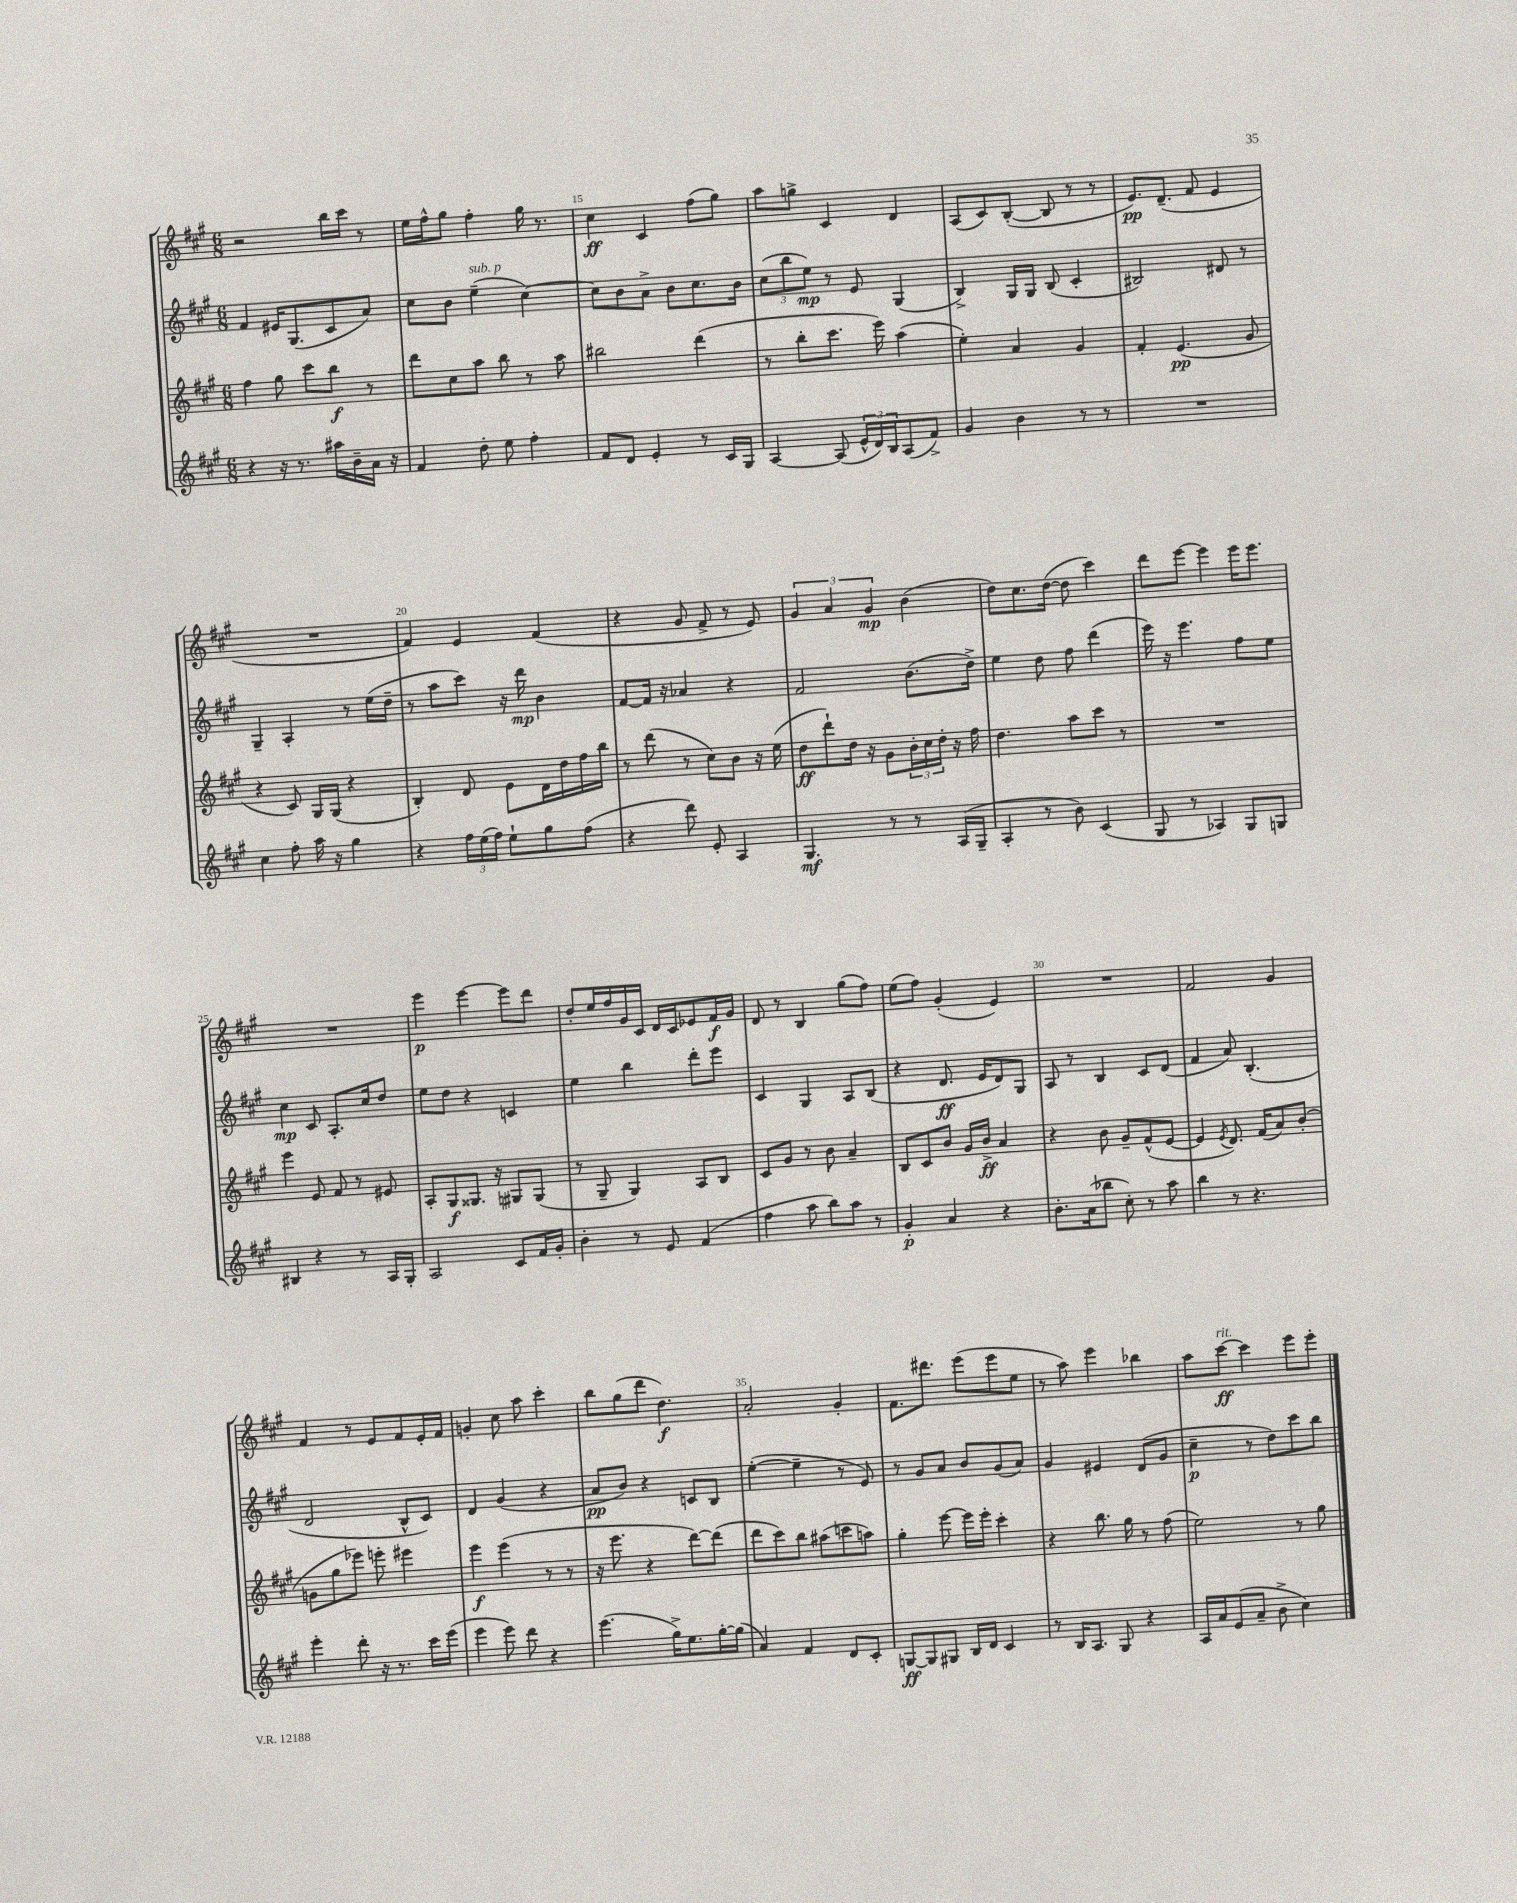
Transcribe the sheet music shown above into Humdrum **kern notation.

**kern	**kern	**kern	**kern
*staff4	*staff3	*staff2	*staff1
*clefG2	*clefG2	*clefG2	*clefG2
*k[f#c#g#]	*k[f#c#g#]	*k[f#c#g#]	*k[f#c#g#]
*M6/8	*M6/8	*M6/8	*M6/8
4r	4ff#\	4f#/	2r
16r	8gg#\	16e#/LK	.
8.r	.	(8.G#/	.
.	8ccc#\L	.	.
16aa#\LL	8bb\J	8c#/	16bb\LL
16b~\	.	.	16ccc#\JJ
16a\JJ	8r	8a/J)	8r
16r	.	.	.
=	=	=	=
4f#/	8ddd\L	8cc#\L	16ee\LL
.	.	.	16ff#^^\J
.	8cc#\	8b\J	8gg#\J
8dd'\	8aa\J	(4ee~\	4ff#'\
8ee\	8bb\	.	.
4ff#'\	8r	[4cc#\)	16gg#\
.	.	.	8.r
.	8aa\	.	.
=	=	=	=
8f#/L	2bb#\	8cc#\]L	4cc#\
8d/J	.	8b\	.
4e'/	.	8a^\J	4c#/
.	.	8b\L	.
8r	(4ddd\	8.cc#\	(8ff#\L
16c#/LL	.	.	8gg#\J)
16G#/JJ	.	16b\Jk	.
=	=	=	=
[4A/	8r	(12cc#\L	8aa\L
.	.	12bb\	.
.	8bb'\L	.	8gg^\J
.	.	12ee\J)	.
(8A/]	8.ccc#\J	8r	4c#/
24e^^/LL	.	8e/	.
24d/)	.	.	.
.	16eee\)	.	.
24B/J	.	.	.
(8A/	(4aa\	(4G#/	4d/
8f#^/J)	.	.	.
=	=	=	=
4g#/	4ee'\)	4B^/)	(8A/L
.	.	.	8c#/)
4b\	4a/	16G#/LL	([8B'/J
.	.	16G#/JJ	.
.	.	(8B/	8B/]
8r	4g#/	4c#'/	8r
8r	.	.	8r
=	=	=	=
2.r	4f#'/	2B#/)	8.e/L)
.	.	.	(8.d~/J
.	(4.e/	.	.
.	.	.	8f#/
.	.	8d#/	4e/
.	8g#/	8r	.
=	=	=	=
4cc#\	4r	4G#~/	2.r
8ff#'\	8c#/)	4A'/	.
16aa\	16G#/LL	.	.
16r	(16G#/JJ	.	.
4gg#\	4r	8r	.
.	.	(16ee\LL	.
.	.	16dd~\JJ	.
=	=	=	=
4r	4B'/)	8r	4f#/)
.	.	8aa\L	.
24ff#\LL	8d/	8ccc#\J)	4e/
(24ee\	.	.	.
24ff#\JJ)	.	.	.
8ee`\L	8e\L	16r	.
.	.	16ddd\	.
8gg#\	16d\L	4b\	(4f#/
.	16dd\	.	.
(8ff#\J	16ff#\	.	.
.	16bb\JJ	.	.
=	=	=	=
4r	8r	[8f#/L	4r
.	(8ddd\	16f#/]Jk	.
.	.	16r	.
8ddd\)	8r	4a-/	8g#/
8e'/	8cc#\L)	.	8f#^/
4A/	8b\J	4r	8r
.	16r	.	8e/)
.	(16ee\	.	.
=	=	=	=
4.G#/	8dd\L	2f#/	6g#/
.	8ddd`\)	.	.
.	.	.	6a/
.	16dd\Jk	.	.
.	16r	.	.
.	.	.	6g#/
8r	8g#\L	.	.
8r	24b'\L	(8.b\L	(4b\
.	24cc#\	.	.
.	24dd'\JJ	.	.
(16A/LL	16r	.	.
16G#~/JJ	16ff#\	16dd^\Jk)	.
=	=	=	=
4A'/	4.dd\	4ee\	8dd\L)
.	.	.	8.cc#\
8r	.	8dd\	.
.	.	.	([16dd\Jk
8b\)	8aa\L	8ff#\	8dd\]
(4c#/	8ccc#\J	(4ddd\	4ccc#\)
.	8r	.	.
=	=	=	=
8G#/	2.r	16eee\)	8ddd\L
.	.	16r	.
8r	.	4.eee\	[8eee\J
4A-/)	.	.	4eee\]
8G#/L	.	8ff#\L	16eee\LK
.	.	.	8.eee\J
8G/J	.	8ee\J	.
=	=	=	=
4B#/	4eee\	4cc#\	2.r
4r	8e/	8c#/	.
.	8f#/	8.A'/L	.
8r	8r	.	.
.	.	16cc#/k	.
16A/LL	8e#/	8dd/J	.
16G#'/JJ	.	.	.
=	=	=	=
2A/	8A'/L	8ee\L	4eee\
.	8G#/	8dd\J	.
.	8.G##/J	4r	[4eee\
.	16r	.	.
8c#/L	8G#/L	4c/	8eee\]L
16f#/L	(8G#/J	.	8ddd\J
16g#'/JJ	.	.	.
=	=	=	=
4b'\	8r	4ee\	8dd'/L
.	8G#~/	.	16ee/L
.	.	.	16ff#/
8r	4G#/)	4bb\	16g#/
.	.	.	16c#/JJ
8e/	.	.	16d/LL
.	.	.	16c#/J
(4f#/	8A/L	8ddd'\L	8e-/
.	8B/J	8eee\J	16f#/L
.	.	.	16g#/JJ
=	=	=	=
4ff#\	8c#/L	4c#/	8d/
.	8g#/J	.	8r
8aa\	8r	4G#/	4B/
8bb\L)	8b\	.	.
8aa\J	4a~/	8A/L	(8gg#\L
8r	.	(8B/J	8ff#\J)
=	=	=	=
4g#'/	8B/L	4r	(8ee\L
.	8c#/	.	8ff#\J)
4a/	8b/J	8.d/	(4g#'/
.	16g#/LL	.	.
.	16b^/JJ	16e/LK	.
4r	4a/	8d/)	4e/)
.	.	8G#/J	.
=	=	=	=
8.b'\L	4r	8A/	2.r
.	.	8r	.
(16a\k	.	.	.
8bb-\J	8b\	4B/	.
8cc#'\)	8g#~/L	.	.
8r	(8f#^^/	8c#/L	.
8aa\	[8e/J	(8d/J	.
=	=	=	=
4bb\	4e/]	4f#/	2f#/
.	8qe/	.	.
8r	8.d/)	8a/)	.
4.r	.	(4.B'/	.
.	(16f#/LK	.	.
.	8a/)	.	4g#/
.	(8b'/J	.	.
=	=	=	=
4eee'\	8g\L	2d/	4f#/
.	8gg#\	.	.
8ddd'\	8eee-\J)	.	8r
16r	8eee'\	.	8e/L
8.r	.	.	.
.	4eee#\	8B^^/L	8f#/
16ccc#\LL	.	8c#/J)	16e'/L
(16eee\JJ	.	.	16f#/JJ
=	=	=	=
4eee\	4eee\	4d/	4g'/
8eee\)	(4eee\	(4g#/	8cc#\
8ddd\	.	.	8aa\
4r	8r	4r	4ccc#'\
.	8r	.	.
=	=	=	=
(4.eee\	16r	8a/L	8bb\L
.	8.eee\	.	.
.	.	8b/J)	(8gg#\
.	4r	4r	8ddd\J
16gg#^\LK)	.	.	4.dd\)
8.ee\	.	.	.
.	[8ddd\L)	8c/L	.
[16gg#'\L	(8ddd\]J	8B/J	.
(16gg#\]JJ	.	.	.
=	=	=	=
4a/)	8ddd\L	([4ee'\	2a'/
.	8ccc#\)	.	.
4f#/	8bb\J	4ee~\]	.
.	(8aa#\L	.	.
8d/L	8ccc\	8r	4g#'/
8c#'/J	8aa\J)	8e/)	.
=	=	=	=
[8G/L	4gg#'\	8r	8.f#\L
8G/]	.	8g#/L	.
.	.	.	8.ddd#\J
8G#/J	[8eee\	8a/J	.
16B/LL	16eee\]LL	8b/L	(8eee\L
16d/JJ	16eee'\JJ	.	.
4c#/	4ccc#'\	(8g#/	8eee\
.	.	8a/J)	8ee\J
=	=	=	=
8r	4r	4g#/	8r
16B/LK	.	.	8aa\)
8.A/J	.	.	.
.	8.bb\	4e#/	4eee\
8G#/	.	.	.
.	16gg#\	.	.
4r	8r	(8d/L	4bb-\
.	(8ff#\	8g#/J	.
=	=	=	=
16A/LL	2ee\)	4cc#~\	8aa\L
16a/J	.	.	.
(8e/	.	.	[8ccc#\J
8a~/J	.	8r	4ccc#\]
8b^\	.	8dd\L)	.
4cc#\)	8r	8ccc#\	8eee\L
.	8gg#\	8bb\J	8eee'\J
==	==	==	==
*-	*-	*-	*-
